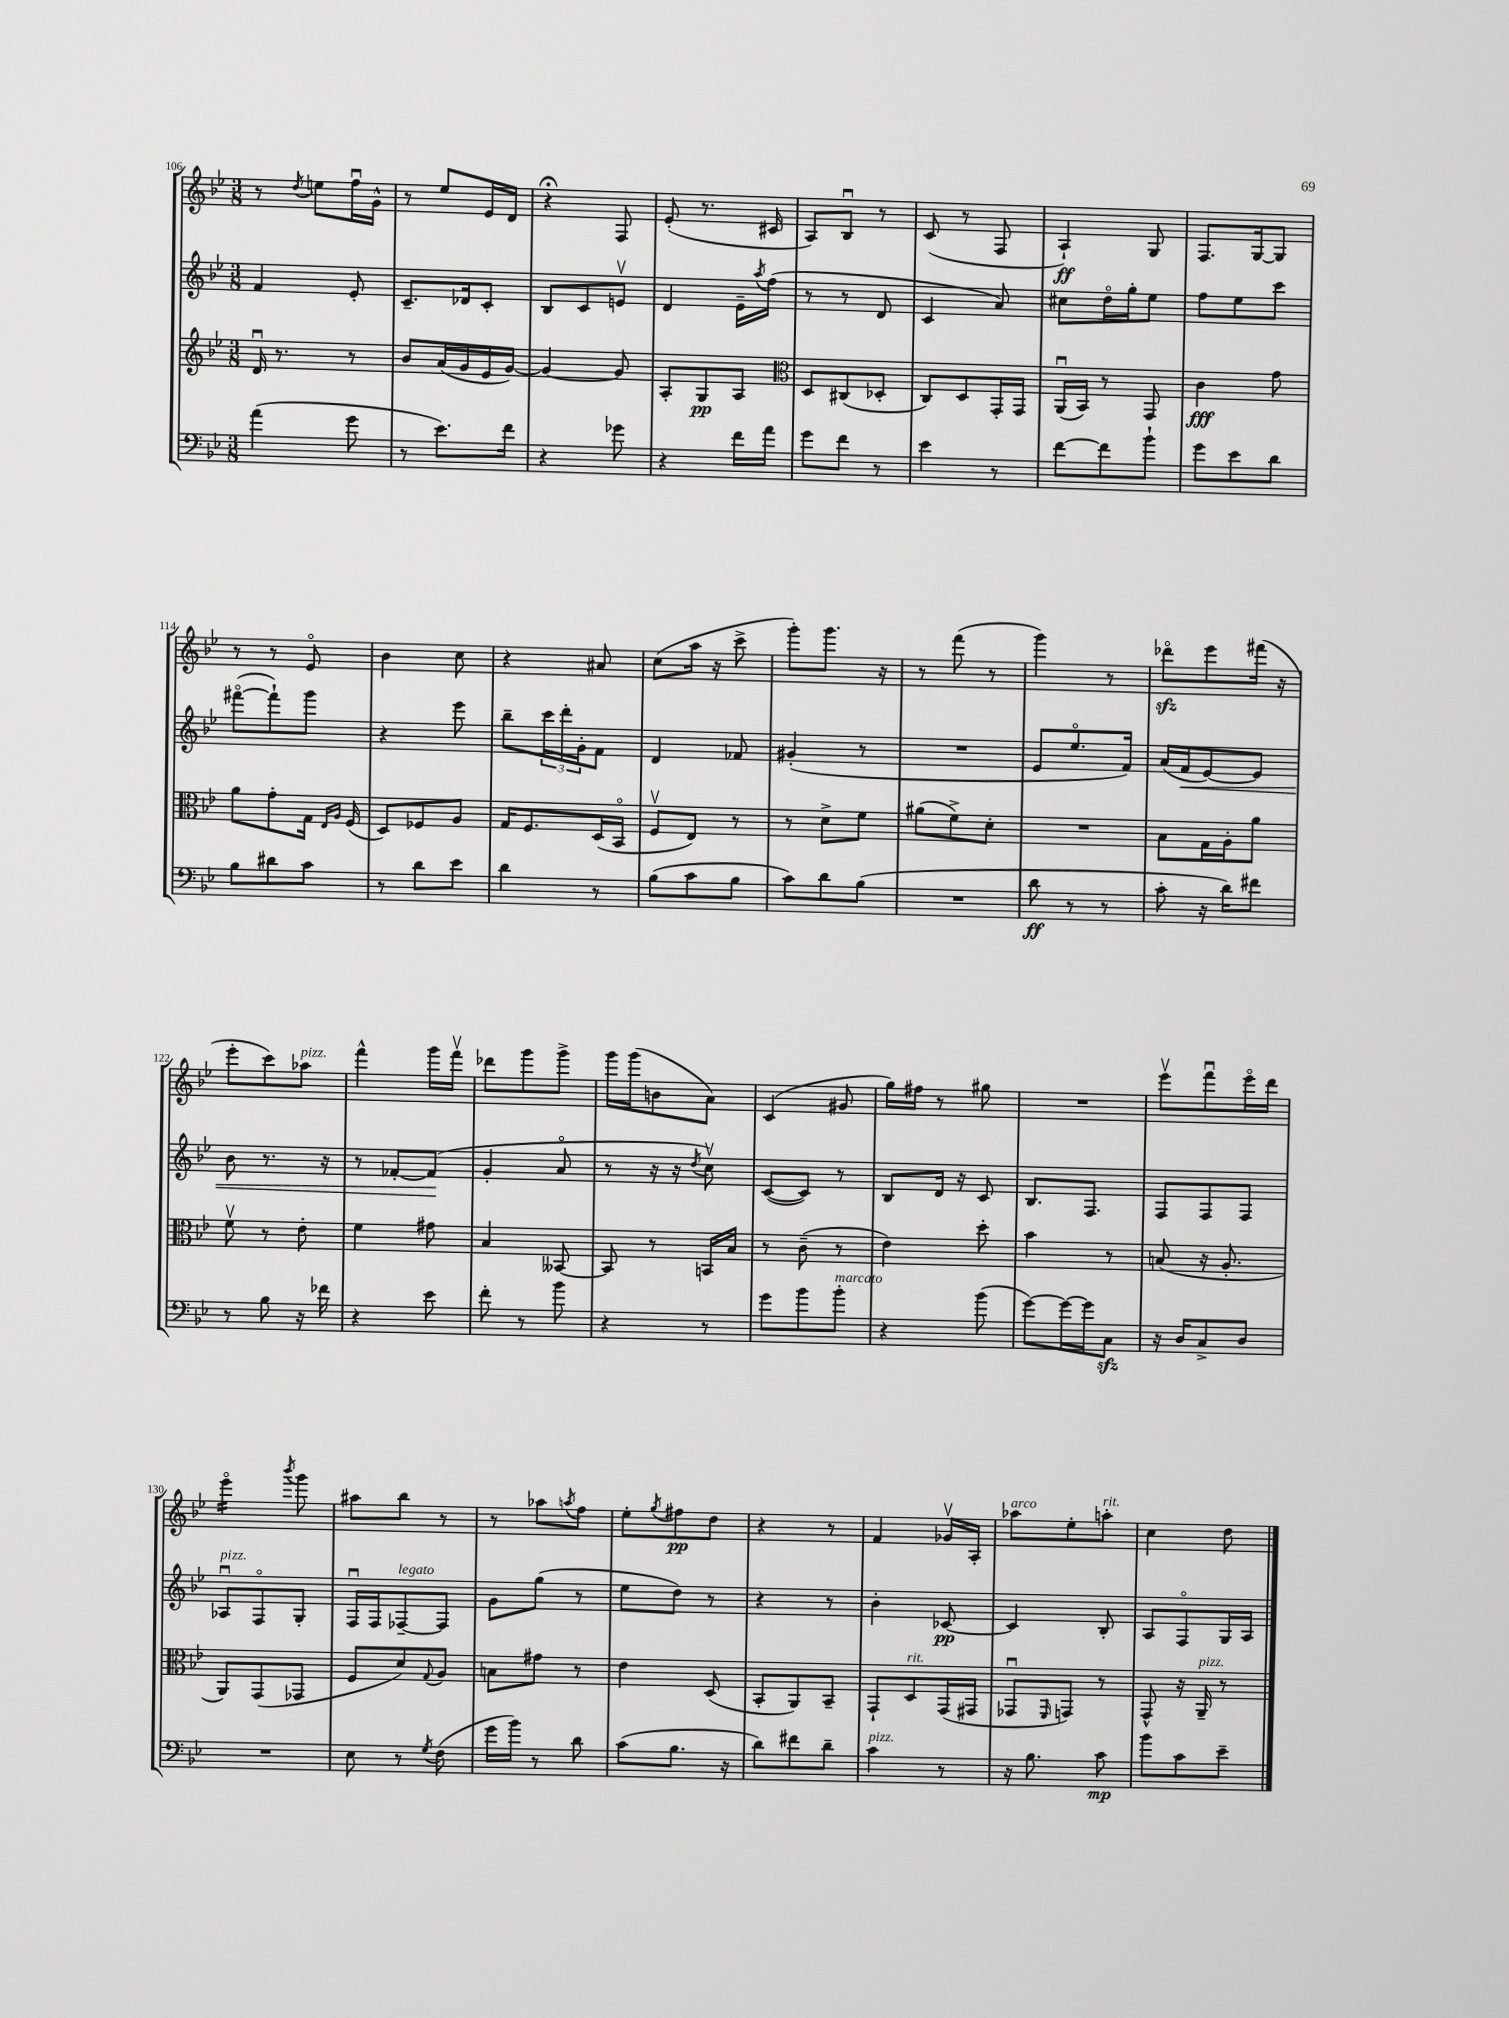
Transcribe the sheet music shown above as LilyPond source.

<<
\new StaffGroup <<
\new Staff = "s0" {
    \clef treble \key bes \major \numericTimeSignature \time 3/8
    r8 \acciaccatura { d''8 } e''8 f''16\downbow g'16-^ |
    r8 ees''8 ees'16 d'16 |
    r4\fermata f8 |
    ees'8-.( r8. cis'16 |
    a8) bes8\downbow r8 |
    c'8( r8 f8 |
    a4-!\ff) g8 |
    f8. g16~ g8 |
    r8 r8 ees'8\flageolet |
    bes'4 c''8 |
    r4 ais'8 |
    c''8( a''16 r16 c'''8-> |
    g'''8-.) g'''8. r16 |
    r8 f'''8( r8 |
    g'''4) r8 |
    des'''8\flageolet\sfz ees'''8 fis'''16( r16 |
    ees'''8-. c'''8) aes''8^\markup { \italic "pizz." } |
    f'''4-^ g'''16 f'''16\upbow |
    des'''8 g'''8 g'''8-> |
    g'''16 g'''16( b'8 a'8) |
    c'4( gis'8 |
    g''16) fis''16 r8 gis''8 |
    R4. |
    ees'''8\upbow f'''8\downbow ees'''16\flageolet d'''16 |
    ees'''4:16\flageolet \acciaccatura { bes'''8 } g'''8 |
    ais''8 bes''8 r8 |
    r8 aes''8 \acciaccatura { a''8 } f''8 |
    ees''8-. \acciaccatura { g''8 } fis''8\pp d''8 |
    r4 r8 |
    f'4 ges'16\upbow a16-. |
    aes''8^\markup { \italic "arco" } ees''8-. a''8-.^\markup { \italic "rit." } |
    c''4 d''8 \bar "|." |
}
\new Staff = "s1" {
    \clef treble \key bes \major \numericTimeSignature \time 3/8
    f'4 ees'8-. |
    c'8.-- des'16 c'8-. |
    bes8 c'8 e'8\upbow |
    d'4 ees'16-- \acciaccatura { a''8 } f''16( |
    r8 r8 d'8 |
    c'4 a'8) |
    cis''8 d''16\flageolet g''16-. ees''8 |
    f''8 ees''8 c'''8 |
    fis'''8~\flageolet( fis'''8-!) g'''8 |
    r4 ees'''8 |
    bes''8-- \tuplet 3/2 { c'''16 d'''16-. g'16-. } f'8 |
    d'4 fes'8 |
    gis'4-.( r8 |
    R4. |
    ees'8 ees''8.\flageolet f'16) |
    a'16( f'16\< ees'8~) ees'8 |
    bes'8 r8. r16 |
    r8 fes'8~-. fes'8\!( |
    g'4-. a'8\flageolet |
    r8 r16 r16 \acciaccatura { d''8 } c''8\upbow) |
    c'8~( c'8) r8 |
    bes8 d'16 r16 c'8 |
    bes8. f8. |
    f8 f8 f8 |
    aes8\downbow^\markup { \italic "pizz." } f8\flageolet g8-. |
    f16\downbow f16 fes8~--^\markup { \italic "legato" } fes8 |
    g'8 g''8( r8 |
    ees''8 d''8) r8 |
    r4 r8 |
    bes'4-. ces'8~\pp |
    ces'4 bes8-. |
    a8 f8\flageolet g16 a16 \bar "|." |
}
\new Staff = "s2" {
    \clef treble \key bes \major \numericTimeSignature \time 3/8
    d'16\downbow r8. r8 |
    bes'8 a'16( g'16 ees'16 g'16~) |
    g'4~ g'8 |
    a8-. g8\pp a8 |
    \clef alto d8 cis8( des8-. |
    c8) d8 g,16-. g,16 |
    a,16\downbow( bes,16) r8 g,8 |
    c'4\fff g'8 |
    a'8 g'8-. g16 \grace { ees16 a16 } f16( |
    d8) fes8 a8 |
    g16 f8. d16( bes,16\flageolet |
    f8\upbow ees8) r8 |
    r8 d'8-> f'8 |
    ais'8( f'8->) d'8-. |
    R4. |
    bes8 g16 a16-. a'8 |
    f'8\upbow r8 ees'8-. |
    f'4 gis'8 |
    bes4 beses,8~ |
    beses,8 r8 b,16 bes16 |
    r8 c'8--( r8 |
    ees'4) d''8-. |
    bes'4 r8 |
    b8( r16 a8.-. |
    a,8) g,8( ges,8 |
    f8 d'8) \appoggiatura { g8 } a8 |
    b8 gis'8 r8 |
    ees'4 d8( |
    bes,8-. a,8) bes,8-- |
    g,8-! d8^\markup { \italic "rit." } g,16( gis,16 |
    ges,8\downbow \grace { f,16 } g,8) r8 |
    g,8-^ r16 a,16--^\markup { \italic "pizz." } r8 \bar "|." |
}
\new Staff = "s3" {
    \clef bass \key bes \major \numericTimeSignature \time 3/8
    a'4( g'8 |
    r8 ees'8.) f'16 |
    r4 ges'8 |
    r4 f'16 a'16 |
    g'8 f'8 r8 |
    ees'4 r8 |
    f'8~ f'8 bes'8-! |
    g'8 ees'8 d'8 |
    bes8 dis'8 c'8 |
    r8 d'8 ees'8 |
    d'4 r8 |
    bes8( c'8 bes8 |
    c'8) d'8 bes8( |
    R4. |
    d'8\ff r8 r8 |
    c'8-. r16 d'16) fis'8 |
    r8 bes8 r16 fes'16 |
    r4 ees'8 |
    f'8-. r8 bes'8 |
    r4 r8 |
    g'8 bes'8 bes'8-.^\markup { \italic "marcato" } |
    r4 bes'8( |
    g'8~) g'16~ g'16 c8\sfz |
    r16 d16 c8-> d8 |
    R4. |
    ees8 r8 \acciaccatura { g8 } f8( |
    g'16 bes'16) r8 d'8 |
    c'8( bes8. r16 |
    d'8) fis'8 d'8-- |
    c'4^\markup { \italic "pizz." } r8 |
    r16 bes8. c'8\mp |
    bes'8 c'8 ees'8-- \bar "|." |
}
>>
>>
\layout { \context { \Score currentBarNumber = #106 } }
